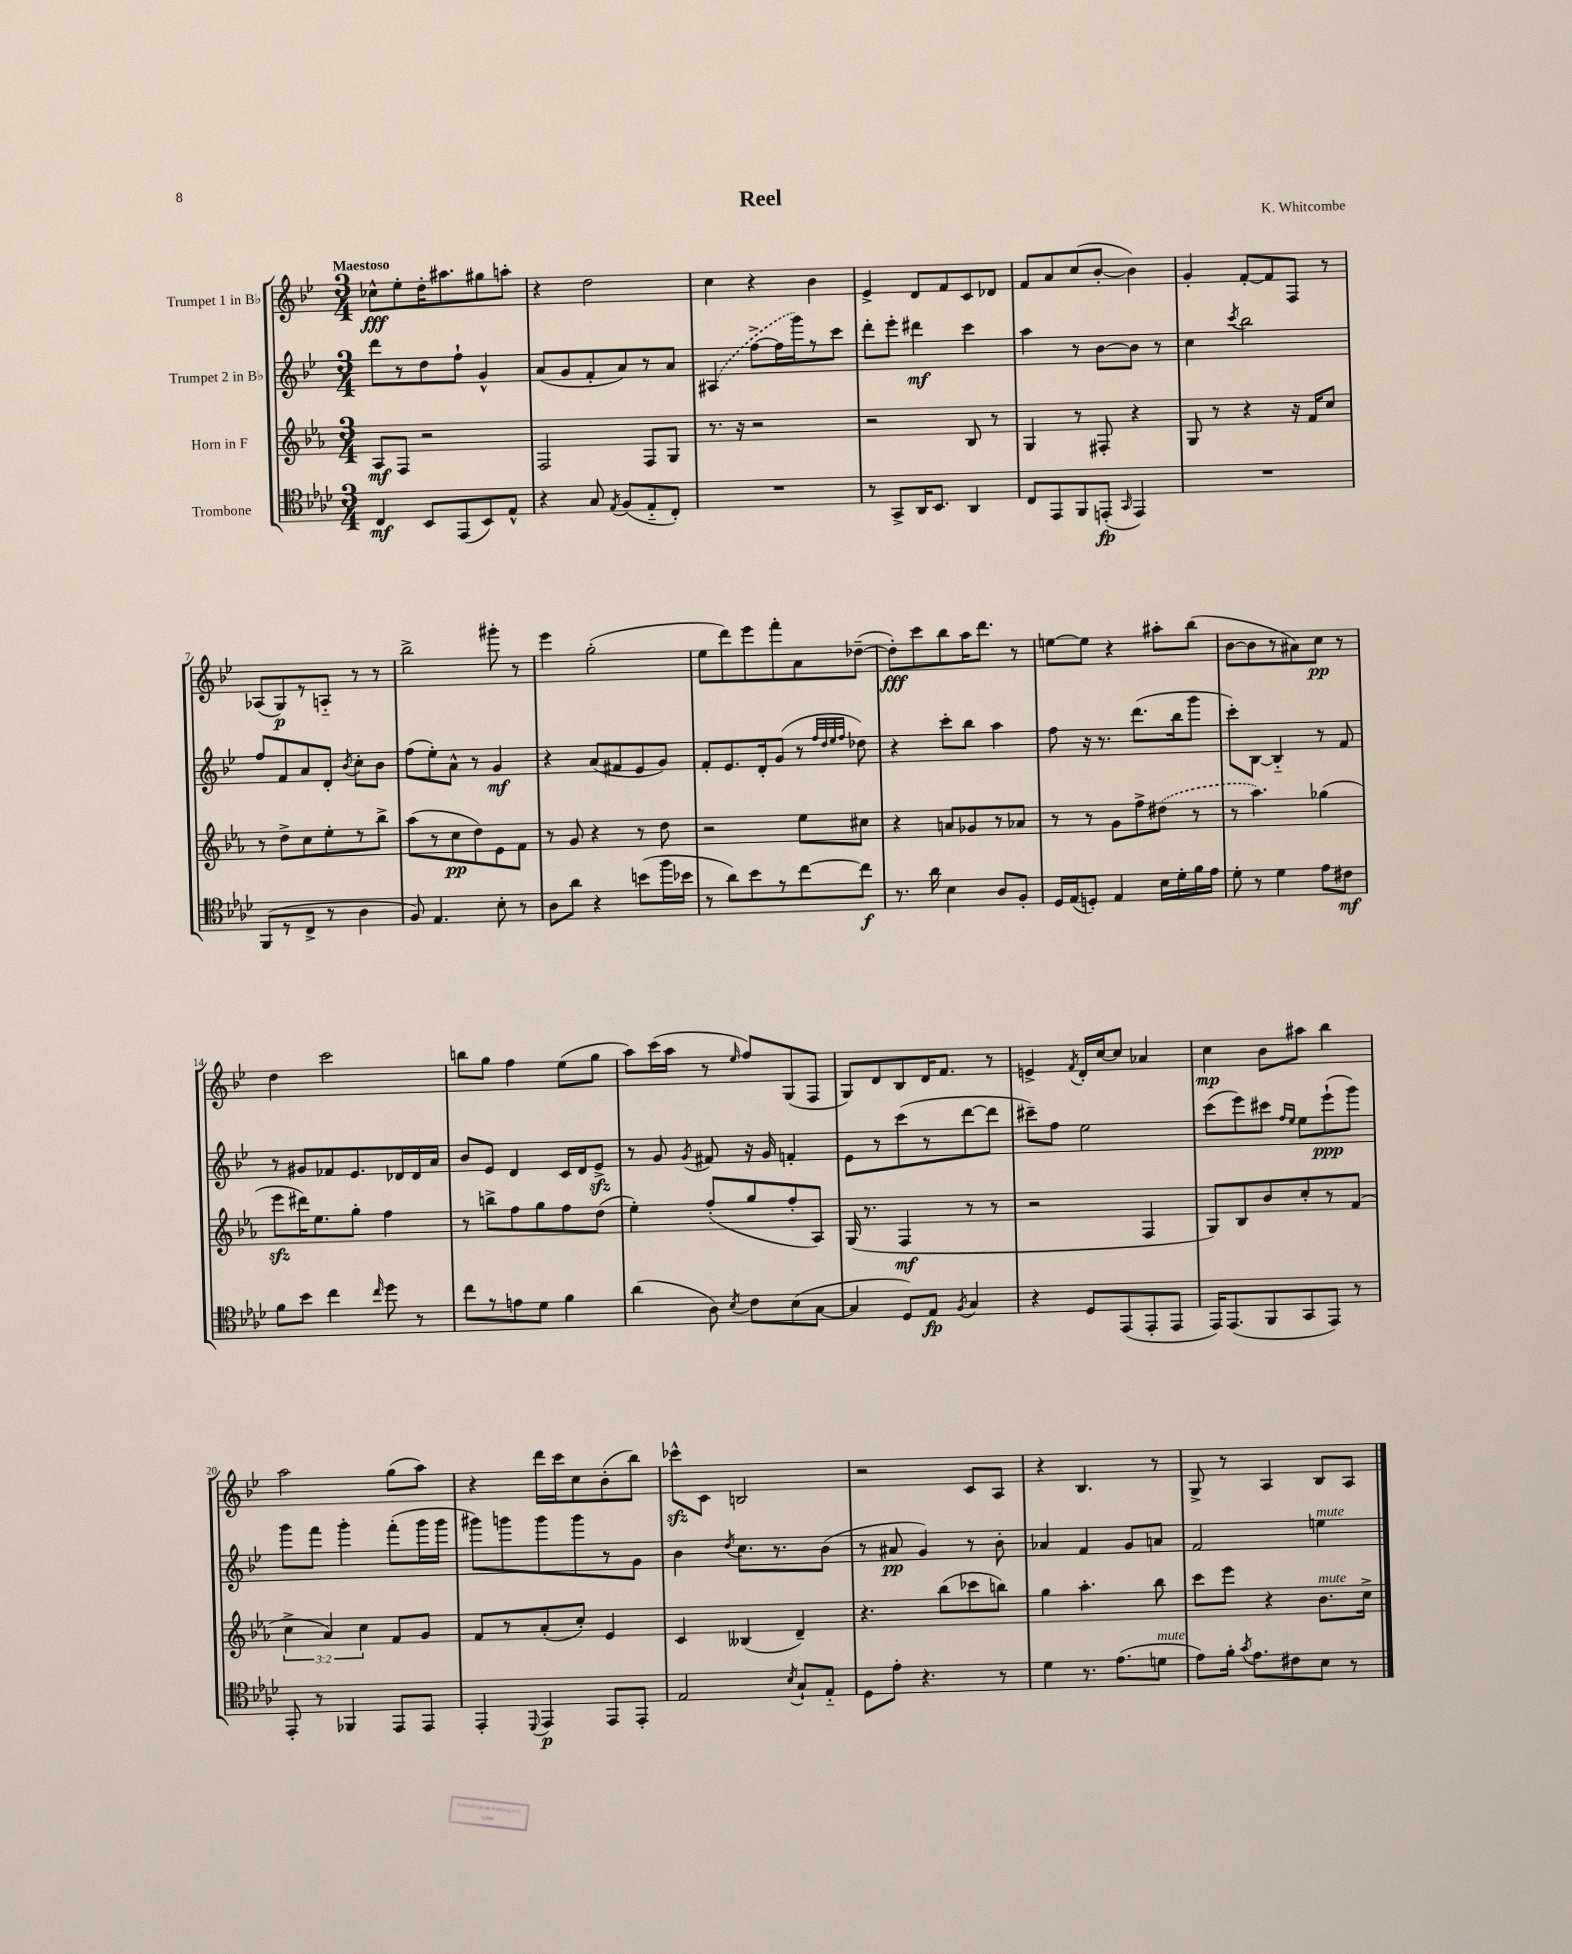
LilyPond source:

\header { title = "Reel" composer = "K. Whitcombe" }
<<
\new StaffGroup <<
\new Staff = "s0" \with { instrumentName = "Trumpet 1 in Bb" } {
    \clef treble \key bes \major \numericTimeSignature \time 3/4 \tempo "Maestoso"
    \autoBeamOff ces''8[-^\fff ees''8-. d''16-. ais''8. gis''8 a''8]-. |
    r4 d''2 |
    c''4 r4 bes'4 |
    ees'4-> d'8[ f'8 c'8 des'8] |
    f'8[ a'8 c''8( bes'8]~-. bes'4) |
    g'4-. f'8[~-. f'8 f8] r8 |
    aes8[( g8\p) r8 a8]-_ r8 r8 |
    bes''2-> gis'''8-. r8 |
    ees'''4 g''2-.( |
    ees''8[ d'''8) ees'''8 f'''8-. a'8 des''8]~--( |
    des''8[-.\fff) c'''8 bes''8 a''16 d'''8.] r8 |
    e''8[~ e''8] r4 ais''8[-. bes''8]( |
    bes'8[~ bes'8 r8 ais'8) c''8]\pp r8 |
    d''4 c'''2 |
    b''8[ g''8] f''4 ees''8[( g''8] |
    a''8[) c'''16( a''16] r8 \grace { ees''16 } f''8[) g8( f8] |
    g8[) d'8 bes8 d'16 f'8.] r8 |
    e'4-> \acciaccatura { f'8 } d'16[-. c''16~ c''8] aes'4 |
    c''4\mp bes'8[ ais''8] bes''4 |
    a''2 g''8[( a''8]) |
    r4 d'''16[ c'''16 c''8 bes'8-.( bes''8]) |
    ces'''8[-^\sfz c'8] b2 |
    r2 c'8[ a8] |
    r4 bes4. r8 |
    g8-> r8 a4 bes8[ a8] \bar "|." |
}
\new Staff = "s1" \with { instrumentName = "Trumpet 2 in Bb" } {
    \clef treble \key bes \major \numericTimeSignature \time 3/4
    \autoBeamOff d'''8[ r8 d''8 f''8]-! g'4-^ |
    a'8[( g'8 f'8-. a'8) r8 a'8] |
    \once \slurDashed ais4( f''8[~-> f''16 g'''16) r8 c'''8] |
    d'''8[-. ees'''8]-. dis'''4\mf c'''4 |
    a''4 r8 bes'8[~ bes'8] r8 |
    c''4 \acciaccatura { c'''8 } bes''2 |
    f''8[ f'8 a'8 d'8]-. \acciaccatura { bes'8 } c''8[-. bes'8] |
    f''8[( ees''8-.) a'8]-^ r8 g'4\mf |
    r4 a'8[( fis'8 ees'8 g'8]) |
    f'8[-. ees'8. d'16-. g'8]( r8 \grace { f''32[ d''32 ees''32 f''32] } des''8) |
    r4 c'''8[-. bes''8] a''4 |
    f''8 r16 r8. d'''8.[( bes''16 g'''8] |
    c'''8[-.) bes8]~ bes4-_ r8 f'8 |
    r8 gis'8[ fes'8 ees'8. des'16 des'16 a'16] |
    bes'8[ ees'8] d'4 c'16[ d'16 ees'8]->\sfz |
    r8 g'8 \acciaccatura { g'8 } fis'8 r16 g'16 f'4-. |
    ees'8[ r8 c'''8( r8 d'''8~ d'''8] |
    cis'''8[--) f''8] ees''2 |
    c'''8[( ees'''8) cis'''8] \grace { f''16[ ees''16] } ees''8[ ees'''8-!\ppp( g'''8]) |
    g'''8[ f'''8] g'''4-. f'''8[-.( g'''16 g'''16] |
    gis'''8[) g'''8 g'''8 g'''8 r8 g'8] |
    bes'4 \acciaccatura { d''8 } c''8.[ r8. bes'8]( |
    r8 ais'8\pp g'4) r8 bes'8-. |
    aes'4 f'4 g'8[ a'8] |
    f'2 e''4^\markup { \italic "mute" } \bar "|." |
}
\new Staff = "s2" \with { instrumentName = "Horn in F" } {
    \clef treble \key ees \major \numericTimeSignature \time 3/4 \override Staff.TupletNumber.text = #tuplet-number::calc-fraction-text
    \autoBeamOff aes8[\mf f8] r2 |
    f2 f8[ g8] |
    r8. r16 r2 |
    r2 bes8 r8 |
    g4 r8 fis8-. r4 |
    g8 r8 r4 r16 f'16[ c''8] |
    r8 d''8[-> c''8 ees''8-. r8 bes''8]-> |
    aes''8[( r8 c''8\pp d''8) ees'8 f'8] |
    r8 g'8 r4 r8 d''8 |
    r2 ees''8[ cis''8] |
    r4 a'8[ ges'8 r8 aes'8] |
    r8 r8 g'8[ f''8-> \once \slurDashed dis''8]( r8 |
    r8 aes''4.) ges''4( |
    ees'''8[\sfz dis'''16) ees''8. g''8]-. f''4 |
    r8 b''8[-> f''8 g''8 f''8 d''8]( |
    ees''4-.) f''8[-.( g''8 f''8-. aes8]) |
    g16( r8. f4\mf r8 r8 |
    r2 f4 |
    g8[) bes8 bes'8 c''8-. r8 f'8]( |
    \tuplet 3/2 { c''4-> aes'4) c''4 } f'8[ g'8] |
    f'8[ r8 aes'8-.( c''8]-.) ees'4 |
    c'4 beses4( d'4--) |
    r4. bes''8[( ces'''8 b''8]) |
    g''4 aes''4.-. bes''8 |
    c'''8[ ees'''8] r4 bes'8.[^\markup { \italic "mute" } c''16]-> \bar "|." |
}
\new Staff = "s3" \with { instrumentName = "Trombone" } {
    \clef tenor \key aes \major \numericTimeSignature \time 3/4
    \autoBeamOff c4\mf bes,8[ ees,8( bes,8) ees8]-^ |
    r4 g8 \acciaccatura { ees8 } f8[( ees8-_ c8]-.) |
    R2. |
    r8 g,8[-> aes,16 bes,8.] aes,4 |
    c8[ ees,8 f,8 e,8]-.\fp( \grace { g,16 } e,4) |
    R2. |
    f,8[( r8 c8]-> r8 aes4 |
    f8) ees4. bes8-. r8 |
    aes8[ aes'8] r4 b'8[( f''16 bes'16] |
    r8 aes'8[) bes'8 r8 c''8~ c''8]\f |
    r8. aes'16 bes4 aes8[ f8]-. |
    des16[ ees16( d8]-.) ees4 bes16[ des'16-. f'16 ees'16] |
    des'8-. r8 des'4 ees'8[ cis'8]\mf |
    f'8[ bes'8] c''4 \grace { c''16 } des''8 r8 |
    c''8[ r8 e'8 des'8] f'4 |
    aes'4( aes8) \acciaccatura { bes8 } c'8[ bes8( g8]~ |
    g4 des8[) ees8]\fp \acciaccatura { f8 } g4 |
    r4 des8[ ees,8( ees,8-. ees,8] |
    ees,16[) ees,8.( f,8 g,8 ees,8]) r8 |
    ees,8-. r8 fes,4 ees,8[ ees,8] |
    ees,4-. \appoggiatura { des,8 } ees,4\p ees,8[ ees,8]-. |
    ees2 \acciaccatura { bes8 } g8[-! ees8]-_ |
    des8[ ees'8]-. r4. r8 |
    des'4 r8. ees'8.[( d'8]^\markup { \italic "mute" } |
    ees'8[) f'16]-. \acciaccatura { g'8 } ees'8.[ cis'8 bes8] r8 \bar "|." |
}
>>
>>
